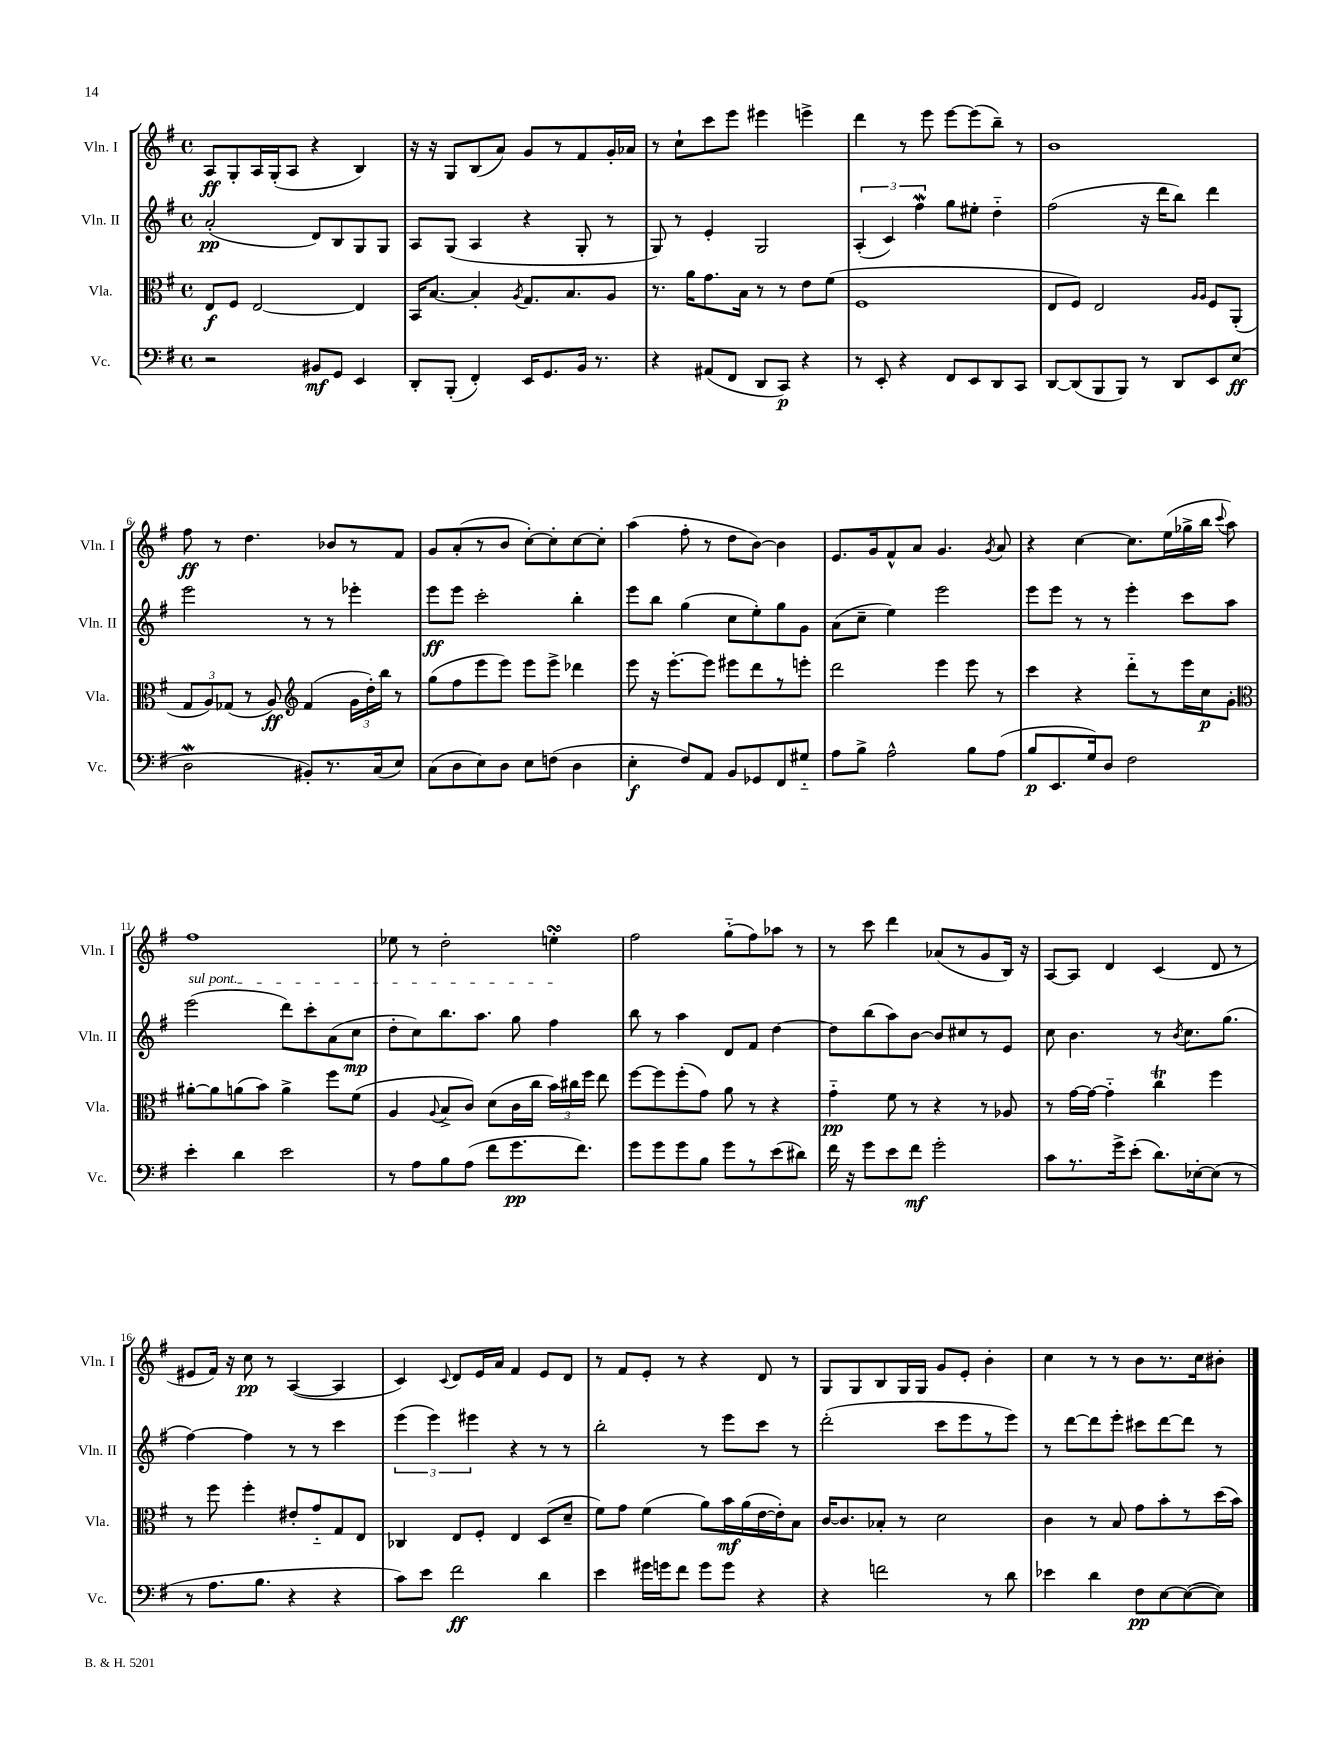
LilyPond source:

<<
\new StaffGroup <<
\new Staff = "s0" \with { instrumentName = "Vln. I" shortInstrumentName = "Vln. I" } {
    \clef treble \key g \major \defaultTimeSignature \time 4/4
    \autoBeamOff a8[\ff g8-. a16 g16-.( a8] r4 b4) |
    r16 r16 g8[ b8( a'8]) g'8[ r8 fis'8 g'16-. aes'16] |
    r8 c''8[-! c'''8 e'''8] eis'''4 e'''4-> |
    d'''4 r8 e'''8 e'''8[~ e'''8( b''8]--) r8 |
    b'1 |
    fis''8\ff r8 d''4. bes'8[ r8 fis'8] |
    g'8[ a'8-.( r8 b'8] c''8[~-.) c''8-. c''8~ c''8]-. |
    a''4( fis''8-. r8 d''8[ b'8]~) b'4 |
    e'8.[ g'16 fis'8-^ a'8] g'4. \acciaccatura { g'8 } a'8 |
    r4 c''4~ c''8.[ e''16( ges''16-> b''16] \appoggiatura { c'''8 } a''8) |
    fis''1 |
    ees''8 r8 d''2-. e''4-.\turn |
    fis''2 g''8[-_( fis''8) aes''8] r8 |
    r8 c'''8 d'''4 aes'8[( r8 g'8 b16]) r16 |
    a8[~ a8] d'4 c'4( d'8 r8 |
    eis'8[ fis'16]) r16 c''8\pp r8 a4~( a4 |
    c'4) \appoggiatura { c'8 } d'8[ e'16 a'16] fis'4 e'8[ d'8] |
    r8 fis'8[ e'8]-. r8 r4 d'8 r8 |
    g8[ g8 b8 g16 g16] g'8[ e'8]-. b'4-. |
    c''4 r8 r8 b'8[ r8. c''16 bis'8]-. \bar "|." |
}
\new Staff = "s1" \with { instrumentName = "Vln. II" shortInstrumentName = "Vln. II" } {
    \clef treble \key g \major \defaultTimeSignature \time 4/4
    \autoBeamOff a'2-.\pp( d'8[) b8 g8 g8] |
    a8[ g8]( a4 r4 g8-. r8 |
    g8) r8 e'4-. g2 |
    \tuplet 3/2 { a4-.( c'4) fis''4\mordent } g''8[ eis''8]-. d''4-_ |
    fis''2( r16 d'''16[ b''8]) d'''4 |
    e'''2 r8 r8 ees'''4-. |
    e'''8[\ff e'''8] c'''2-. b''4-. |
    e'''8[ b''8] g''4( c''8[ e''8-.) g''8 g'8] |
    a'8[( c''8]-- e''4) e'''2 |
    e'''8[ e'''8] r8 r8 e'''4-. c'''8[ a''8] |
    \once \override TextSpanner.bound-details.left.text = \markup { \italic "sul pont." } e'''2\startTextSpan( d'''8[) c'''8-. a'8( c''8]\mp |
    d''8[-. c''8) b''8. a''8.] g''8 fis''4\stopTextSpan |
    b''8 r8 a''4 d'8[ fis'8] d''4~ |
    d''8[ b''8( a''8) b'8]~ b'8[ cis''8 r8 e'8] |
    c''8 b'4. r8 \acciaccatura { b'8 } c''8.[ g''8.]( |
    fis''4~) fis''4 r8 r8 c'''4 |
    \tuplet 3/2 { e'''4( e'''4) eis'''4 } r4 r8 r8 |
    b''2-. r8 e'''8[ c'''8] r8 |
    d'''2-.( c'''8[ e'''8 r8 e'''8]) |
    r8 d'''8[~ d'''8 e'''8]-. cis'''8[ d'''8~ d'''8] r8 \bar "|." |
}
\new Staff = "s2" \with { instrumentName = "Vla." shortInstrumentName = "Vla." } {
    \clef alto \key g \major \defaultTimeSignature \time 4/4
    \autoBeamOff e8[\f fis8] e2~ e4 |
    b,16[ b8.]~ b4-. \acciaccatura { a8 } g8.[ b8. a8] |
    r8. a'16[ g'8. b16] r8 r8 e'8[ fis'8]( |
    fis1 |
    e8[ fis8]) e2 \grace { a16[ a16] } fis8[ a,8]-.( |
    \tuplet 3/2 { g8[ a8) ges8]( } r8 a8\ff) \clef treble fis'4( \tuplet 3/2 { g'16[ d''16-.) b''16] } r8 |
    g''8[( fis''8 e'''8 e'''8]) e'''8[ e'''8]-> des'''4 |
    e'''8 r16 e'''8.[~-. e'''8] eis'''8[ d'''8 r8 e'''8]-. |
    d'''2 e'''4 e'''8 r8 |
    c'''4 r4 d'''8[-_ r8 e'''16 c''16\p g'8]-. |
    \clef alto ais'8[~-. ais'8 a'8( b'8]) a'4-> fis''8[ fis'8]( |
    a4 \appoggiatura { a8 } b8[-> c'8]) d'8[( c'16 c''16] \tuplet 3/2 { b'16[) cis''16 fis''16] } e''8 |
    fis''8[~ fis''8 fis''8-.( g'8]) a'8 r8 r4 |
    g'4-_\pp fis'8 r8 r4 r8 aes8 |
    r8 g'16[~ g'16]~ g'4-_ c''4\trill fis''4 |
    r8 fis''8 fis''4-. eis'8[-. g'8-_ g8 e8] |
    ces4 e8[ fis8]-. e4 d8[( d'8]-- |
    fis'8[) g'8] fis'4( a'8[) b'16\mf a'16( e'16~ e'16-.) b8] |
    c'16[~ c'8. bes8]-. r8 d'2 |
    c'4 r8 b8 g'8[ b'8-. r8 d''16( b'16]) \bar "|." |
}
\new Staff = "s3" \with { instrumentName = "Vc." shortInstrumentName = "Vc." } {
    \clef bass \key g \major \defaultTimeSignature \time 4/4
    \autoBeamOff r2 bis,8[\mf g,8] e,4 |
    d,8[-. b,,8]-.( fis,4-.) e,16[ g,8. b,16] r8. |
    r4 ais,8[( fis,8] d,8[ c,8]\p) r4 |
    r8 e,8-. r4 fis,8[ e,8 d,8 c,8] |
    d,8[~ d,8( b,,8 b,,8]) r8 d,8[ e,8 e8]\ff( |
    d2\mordent bis,8[-.) r8. c16( e8]) |
    c8[( d8 e8) d8] e8[ f8]( d4 |
    e4-.\f fis8[) a,8] b,8[ ges,8 fis,8 gis8]-_ |
    a8[ b8]-> a2-^ b8[ a8]( |
    b8[\p e,8. g16) d8] fis2 |
    e'4-. d'4 e'2 |
    r8 a8[ b8 a8]( fis'8[ g'8.\pp fis'8.]) |
    g'8[ g'8 g'8 b8] g'8[ r8 e'8( dis'8]) |
    fis'16 r16 g'8[ e'8 fis'8]\mf g'2-. |
    c'8[ r8. g'16-> e'8]-.( d'8.[) ees16~-. ees8]( r8 |
    r8 a8.[ b8.] r4 r4 |
    c'8[) e'8] fis'2\ff d'4 |
    e'4 gis'16[ g'16 fis'8] g'8[ g'8] r4 |
    r4 f'2 r8 d'8 |
    ees'4 d'4 fis8[\pp e8~ e8~( e8]) \bar "|." |
}
>>
>>
